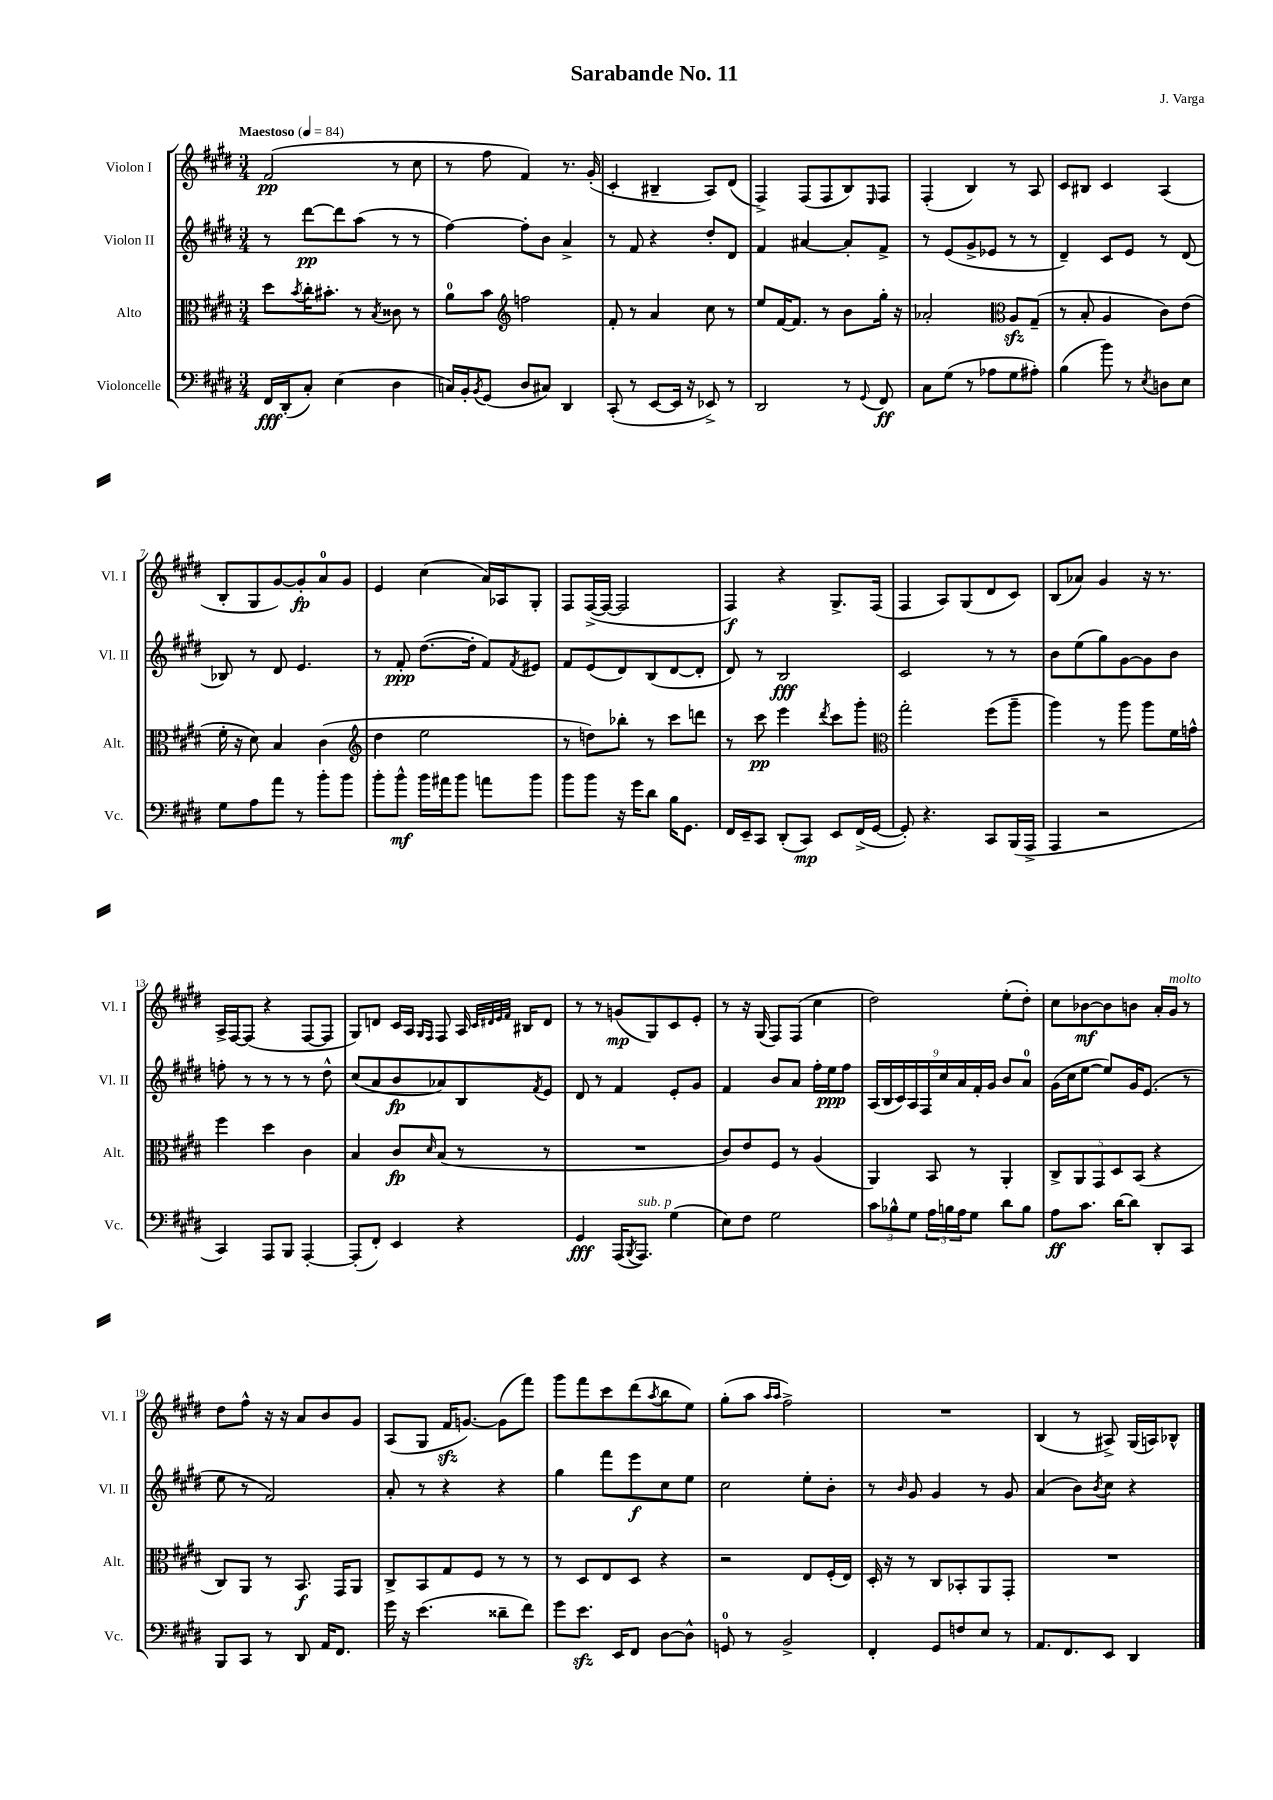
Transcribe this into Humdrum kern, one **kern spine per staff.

**kern	**kern	**kern	**kern
*staff4	*staff3	*staff2	*staff1
*clefF4	*clefC3	*clefG2	*clefG2
*k[f#c#g#d#]	*k[f#c#g#d#]	*k[f#c#g#d#]	*k[f#c#g#d#]
*M3/4	*M3/4	*M3/4	*M3/4
*MM84	*MM84	*MM84	*MM84
16FF#	8dd#	8r	(2f#
(16DD#'	.	.	.
.	8qb	.	.
8C#')	16cc#'	[8ddd#	.
.	8.b#'	.	.
(4E	.	8ddd#]	.
.	8r	(8aa	.
.	8qB	.	.
4D#	8c##	8r	8r
.	8r	8r	8cc#
=	=	=	=
16C)	8a	[4ff#)	8r
16BB'	.	.	.
8qBB	.	.	.
(8GG#	8b	.	8ff#
*	*clefG2	*	*
8D#	2ff	8ff#']	4f#)
8C#)	.	8b	.
4DD#	.	4a^	8.r
.	.	.	(16g#'
=	=	=	=
(8CC#'	8f#'	8r	4c#'
8r	8r	8f#	.
[8EE	4a	4r	4B#~
16EE]	.	.	.
16r	.	.	.
8EE-^)	8cc#	8dd#'	8A)
8r	8r	8d#	(8d#
=	=	=	=
2DD#	8ee	4f#	4F#^)
.	[16f#	.	.
.	8.f#]	.	.
.	.	[4a#	(8F#
.	8r	.	8F#
8r	8b	8a#']	8B)
8qqGG#	.	.	16qqE
8FF#	16gg#'	8f#^	8F#
.	16r	.	.
=	=	=	=
8C#	2a-'	8r	(4F#'
(8G#	.	(8e	.
8r	.	8g#^	4B)
8A-	.	8e-	.
*	*clefC3	*	*
8G#	8A	8r	8r
8A#')	(8G#~	8r	8A
=	=	=	=
(4B	8r	4d#~)	8c#
.	8B'	.	8B#
8b)	4A	8c#	4c#
8r	.	8e	.
8qE	.	.	.
8D	8c#)	8r	(4A
8E	(8e	(8d#	.
=	=	=	=
8G#	16f#'	8B-)	8B'
.	16r	.	.
8A	8d#)	8r	8G#
8a	4B	8d#	[8g#)
8r	.	4.e	8g#']
8b'	(4c#	.	8a
8b	.	.	8g#
=	=	=	=
*	*clefG2	*	*
8b'	4dd#	8r	4e
8b^^	.	8f#'	.
16b	2ee	([8.dd#	(4cc#
16a#	.	.	.
8b	.	.	.
.	.	16dd#']	.
8a	.	8f#)	16a)
.	.	.	16A-
.	.	8qf#	.
8b	.	8e#	8G#'
=	=	=	=
8b	8r	8f#	8F#
8b	8dd)	(8e	([16F#^
.	.	.	16F#_
16r	8bb-'	8d#)	2F#]
16g#	.	.	.
8d#	8r	(8B	.
16B	8ccc#	[8d#	.
8.GG#	.	.	.
.	8ddd	8d#']	.
=	=	=	=
16FF#	8r	8d#)	4F#)
16EE~	.	.	.
8CC#	8ccc#	8r	.
(8DD#'	4eee	2B	4r
8CC#)	.	.	.
.	8qddd#	.	.
8EE	8ccc#	.	8.G#^
(16FF#^	8ggg#'	.	.
[16GG#	.	.	(16F#
=	=	=	=
*	*clefC3	*	*
8GG#'])	2gg#'	2c#	4F#
4.r	.	.	.
.	.	.	8A)
.	.	.	(8G#
8CC#	(8ff#	8r	8d#
(16BBB	8aa~	8r	8c#)
16AAA^	.	.	.
=	=	=	=
4AAA	4aa)	8b	(8B
.	.	(8ee	8a-)
2r	8r	8gg#)	4g#
.	8aa	[8g#	.
.	8aa	8g#]	16r
.	.	.	8.r
.	16f#	8b	.
.	16g^^	.	.
=	=	=	=
4CC#)	4ff#	8ff'	16A^
.	.	.	[16F#
.	.	8r	(8F#]
8AAA	4dd#	8r	4r
8BBB	.	8r	.
[4AAA'	4c#	8r	[8F#
.	.	8dd#^^	8F#]
=	=	=	=
(8AAA']	4B	(8cc#	8G#)
8FF#')	.	8a	8d
4EE	8c#	8b	16c#
.	.	.	16A
.	.	.	16qqG#
.	16qqd#	.	16qqF#
.	(8B	8a-)	8F#
4r	8r	8B	16A
.	.	.	32qqc#
.	.	.	32qqd#
.	.	.	32qqe
.	.	.	32qqf#
.	.	.	16B#
.	.	8qf#	.
.	8r	8e	8d#
=	=	=	=
4GG#	2.r	8d#	8r
.	.	8r	8r
(16AAA	.	4f#	(8g
8qBBB	.	.	.
8.AAA)	.	.	.
.	.	.	8G#)
(4G#	.	8e'	8c#
.	.	8g#	8e'
=	=	=	=
8E)	8c#)	4f#	8r
8F#	8e	.	16r
.	.	.	(16G#
2G#	8F#	8b	8F#)
.	8r	8a	(8F#
.	(4A	16ff#'	4cc#
.	.	16ee	.
.	.	8ff#	.
=	=	=	=
12c#	4AA)	(18A	2dd#)
.	.	18B	.
12B-^^	.	.	.
.	.	18c#)	.
12G#	.	18A	.
.	.	18F#	.
24A	8BB	.	.
.	.	18cc#	.
24B	.	.	.
24A	.	18a	.
8G#	8r	.	.
.	.	18f#'	.
.	.	18g#	.
8d#	4AA'	8b	(8ee'
8B	.	8a	8dd#')
=	=	=	=
8A	10C#^	(16g#	8cc#
.	.	16cc#	.
.	10AA	.	.
8.c#	.	[8ee	[8b-
.	10GG#	.	.
.	.	8ee])	8b-]
.	10D#	.	.
[16d#	.	.	.
8d#]	.	16g#	8b
.	(10BB	.	.
.	.	(8.e	.
8DD#'	4r	.	16a'
.	.	.	16g#
8CC#	.	8r	8r
=	=	=	=
8BBB	8C#)	8ee	8dd#
8CC#	8AA	8r	8ff#^^
8r	8r	2f#)	16r
.	.	.	16r
8DD#	8.BB	.	8a
16AA	.	.	8b
8.FF#	16GG#	.	.
.	8AA	.	8g#
=	=	=	=
16g#	8C#^	8a'	(8A
16r	.	.	.
(4.e	8BB	8r	8G#
.	8G#	4r	16f#
.	.	.	[8.g)
.	8F#	.	.
8d##~	8r	4r	(8g]
8f#)	8r	.	8fff#)
=	=	=	=
8g#	8r	4gg#	8ggg#
8.e	8D#	.	8fff#
.	8E	8fff#	8ccc#
16EE	.	.	.
8FF#	8D#	8eee	(8ddd#
.	.	.	8qaa
[8D#	4r	8cc#	8bb
8D#^^]	.	8ee	8ee)
=	=	=	=
8GG	2r	2cc#	(8gg#'
8r	.	.	8aa
.	.	.	16qqaa
.	.	.	16qqaa
2BB^	.	.	2ff#^)
.	8E	8ee'	.
.	(16F#'	8b'	.
.	16E)	.	.
=	=	=	=
4FF#'	16D#'	8r	2.r
.	16r	.	.
.	.	16qqb	.
.	8r	8g#	.
8GG#	8C#	4g#	.
8F	8BB-'	.	.
8E	8AA	8r	.
8r	8GG#'	8g#	.
=	=	=	=
8.AA	2.r	(4a	(4B
8.FF#	.	.	.
.	.	8b)	8r
.	.	8qb	.
8EE	.	8cc#	8A#^)
4DD#	.	4r	(16G#
.	.	.	16A)
.	.	.	8B-^^
==	==	==	==
*-	*-	*-	*-
